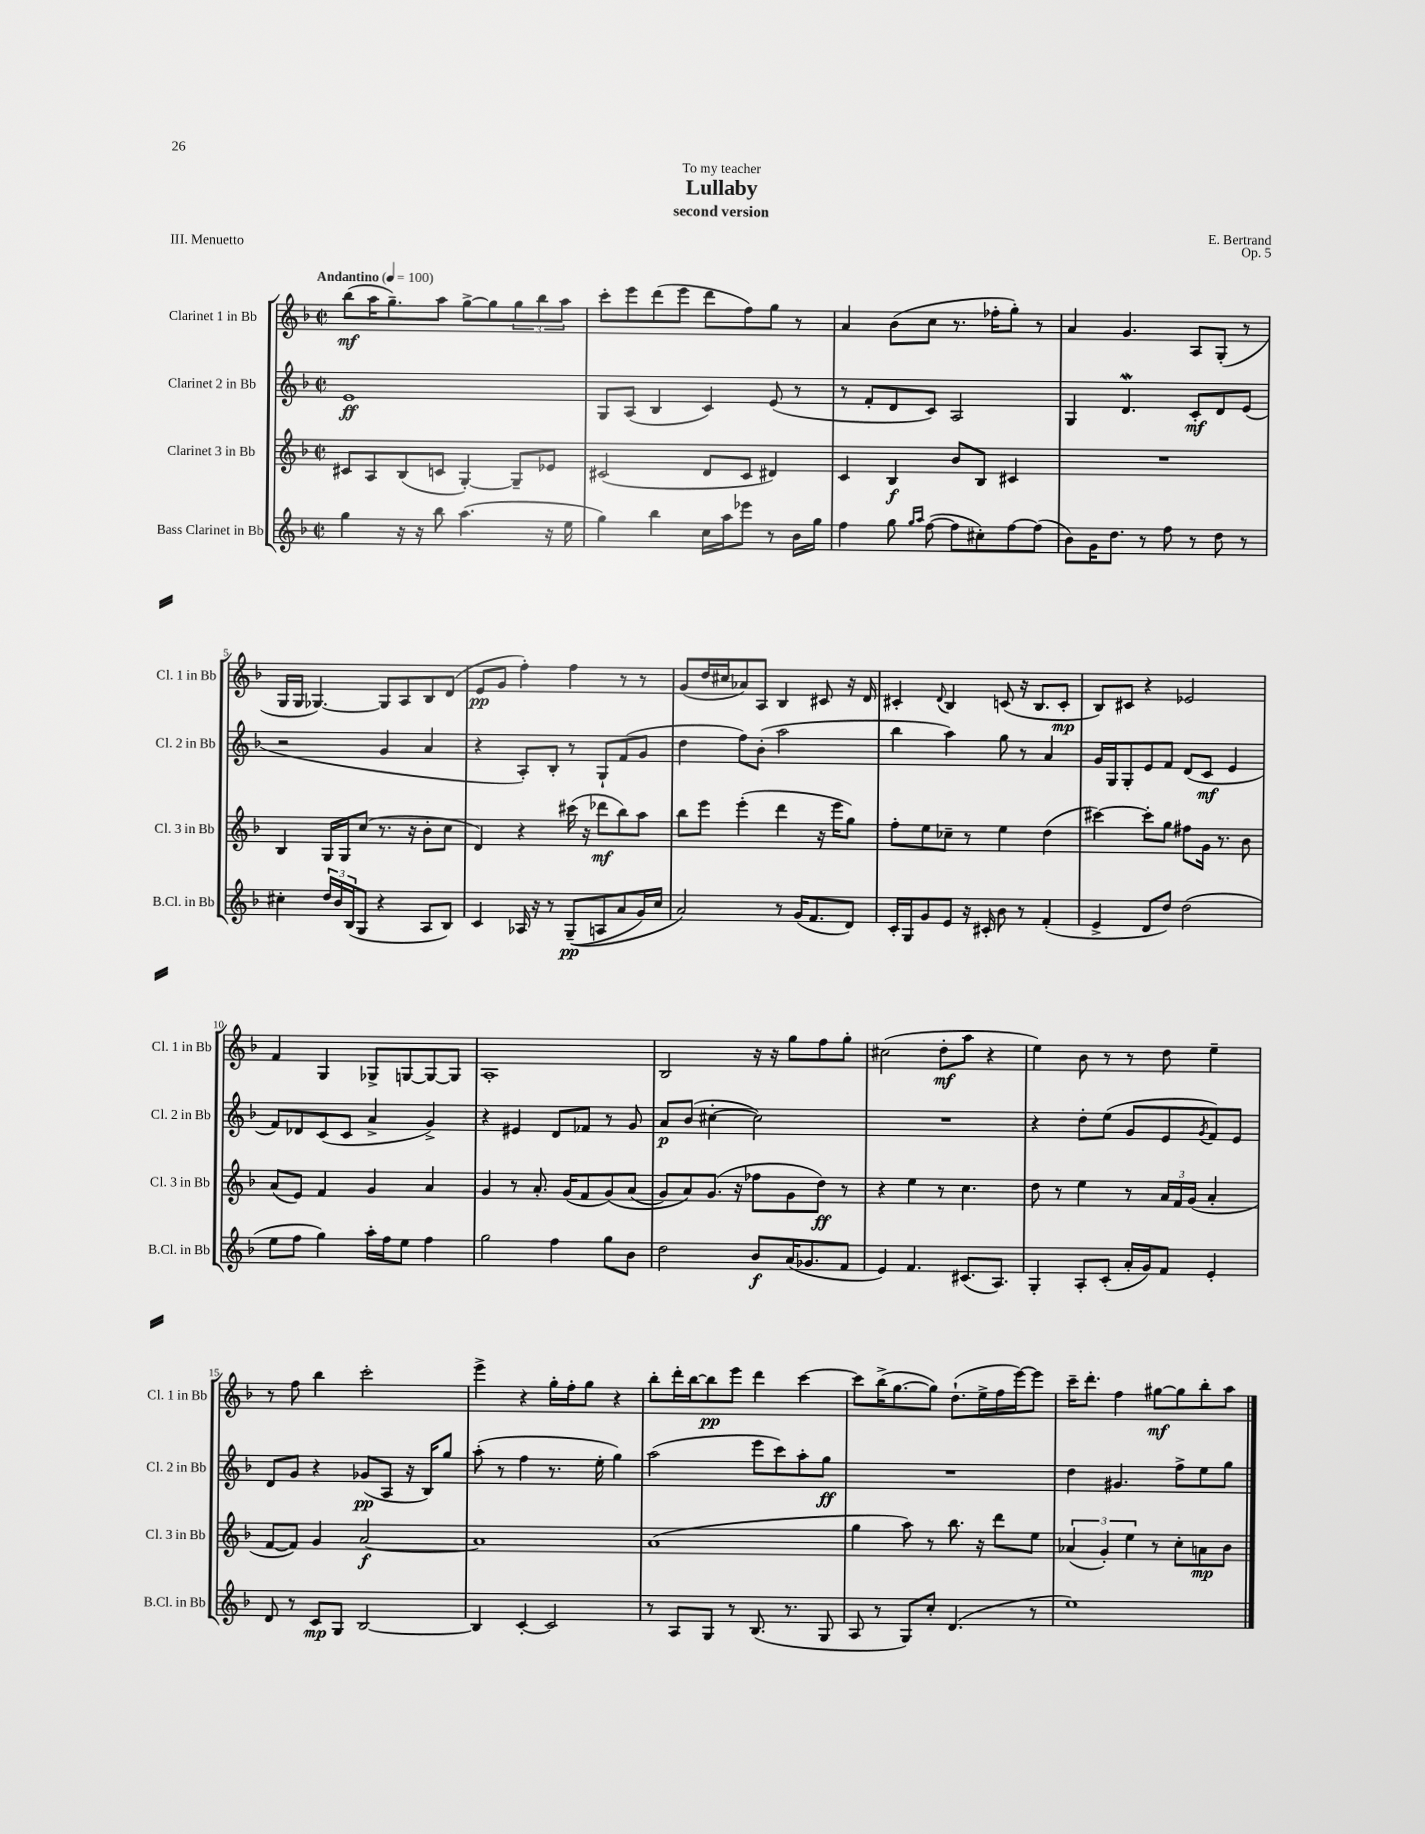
\header { title = "Lullaby" composer = "E. Bertrand" subtitle = "second version" dedication = "To my teacher" opus = "Op. 5" piece = "III. Menuetto" }
<<
\new StaffGroup <<
\new Staff = "s0" \with { instrumentName = "Clarinet 1 in Bb" shortInstrumentName = "Cl. 1 in Bb" } {
    \clef treble \key f \major \defaultTimeSignature \time 2/2 \tempo "Andantino" 4 = 100
    bes''8\mf( a''16 g''8.--) a''8 g''8~-> g''8 \tuplet 3/2 { g''8 bes''8 a''8 } |
    c'''8-. e'''8 d'''8( e'''8 d'''8 f''8) g''8 r8 |
    a'4 bes'8( c''8 r8. fes''16-. g''8-.) r8 |
    a'4 g'4. a8 g8-.( r8 |
    g16 g16 ges4.~) ges8 a8 bes8 d'8( |
    e'8\pp g'8 f''4-.) f''4 r8 r8 |
    g'8( d''16 cis''16 aes'8) a8 bes4 cis'8 r16 d'16 |
    cis'4-. \appoggiatura { d'8 } bes4 c'8( r16 bes8. c'8-.\mp |
    bes8) cis'8 r4 ees'2 |
    f'4 g4 ges8-> g8~ g8~ g8 |
    a1-. |
    bes2 r16 r16 g''8 f''8 g''8-. |
    cis''2( d''8-.\mf a''8 r4 |
    e''4) bes'8 r8 r8 d''8 e''4-- |
    r8 f''8 bes''4 c'''2-. |
    e'''4-> r4 g''16-. f''16-. g''8 r4 |
    bes''8-. d'''16-. bes''16~ bes''8\pp e'''8 d'''4 c'''4~ |
    c'''8 bes''16->( g''8.~ g''8) d''8.-!( e''16-> f''16 e'''16~) e'''8 |
    c'''16-- d'''8.-. f''4 gis''8~\mf gis''8 bes''8-. a''8 \bar "|." |
}
\new Staff = "s1" \with { instrumentName = "Clarinet 2 in Bb" shortInstrumentName = "Cl. 2 in Bb" } {
    \clef treble \key f \major \defaultTimeSignature \time 2/2
    e'1\ff |
    g8 a8( bes4 c'4) e'8( r8 |
    r8 f'8-. d'8 c'8) a2 |
    g4 d'4.\mordent c'8-.\mf d'8 e'8( |
    r2 g'4 a'4 |
    r4 a8-.) bes8-. r8 g8-! f'8( g'8 |
    d''4 f''8) bes'8-.( a''2 |
    bes''4 a''4) g''8 r8 a'4 |
    g'16 g16 g8-. e'8 f'8 d'8( c'8\mf e'4 |
    f'8) des'8 c'8( c'8 a'4-> g'4->) |
    r4 eis'4 d'8 fes'8 r8 g'8 |
    a'8\p bes'8( cis''4~-. cis''2) |
    R1 |
    r4 d''8-. e''8( g'8 e'8 \acciaccatura { g'8 } f'8) e'8 |
    d'8 g'8 r4 ges'8\pp( a8 r16 bes16) g''8 |
    a''8-.( r8 f''4 r8. e''16-. g''4) |
    a''2( e'''8 c'''8) a''8-. g''8\ff |
    R1 |
    d''4 gis'4. f''8-> e''8 g''8 \bar "|." |
}
\new Staff = "s2" \with { instrumentName = "Clarinet 3 in Bb" shortInstrumentName = "Cl. 3 in Bb" } {
    \clef treble \key f \major \defaultTimeSignature \time 2/2
    cis'8 a8 bes8( c'8 g4~-.) g8-- ees'8 |
    cis'2( d'8 cis'8 dis'4) |
    c'4 bes4\f bes'8 bes8 cis'4 |
    R1 |
    bes4 g16 g16 c''8( r8. r16 bes'8-. c''8 |
    d'4) r4 cis'''16( r16 des'''8\mf bes''8) a''8 |
    bes''8 e'''8 e'''4-.( d'''4 r16 e'''16 g''8) |
    f''8-. e''8 ces''8-- r8 e''4 d''4( |
    cis'''4~) cis'''8-. g''8 fis''8 g'16 r8. bes'8 |
    a'8( e'8) f'4 g'4 a'4 |
    g'4 r8 a'8.-. g'16( f'8 g'8)\( a'8( |
    g'8) a'8\) g'8.( r16 fes''8 g'8 d''8\ff) r8 |
    r4 e''4 r8 c''4. |
    d''8 r8 e''4 r8 \tuplet 3/2 { a'16 f'16 g'16( } a'4-. |
    f'8~ f'8) g'4 a'2~\f |
    a'1 |
    a'1( |
    g''4 a''8) r8 bes''8. r16 d'''8 e''8 |
    \tuplet 3/2 { aes'4( g'4-.) e''4 } r8 c''8-. a'8\mp bes'8 \bar "|." |
}
\new Staff = "s3" \with { instrumentName = "Bass Clarinet in Bb" shortInstrumentName = "B.Cl. in Bb" } {
    \clef treble \key f \major \defaultTimeSignature \time 2/2
    g''4 r16 r16 bes''8 a''4.( r16 e''16 |
    g''4) bes''4 c''16 a''16 ees'''8 r8 bes'16 g''16 |
    f''4 g''8 \grace { g''16 a''16 } f''8~( f''8 cis''8-.) f''8~ f''8( |
    bes'8) g'16 d''8. r8 f''8 r8 d''8 r8 |
    cis''4-. \tuplet 3/2 { d''16 bes'16 bes16( } g8 r4 a8 bes8) |
    c'4 aes16 r16 r8 g8--\pp(\( a8 a'8 g'16) c''16 |
    a'2\) r8 g'16( f'8. d'8) |
    c'16-. g16 g'8 e'8 r16 cis'16-. bes'8 r8 f'4-.( |
    e'4-> d'8 d''8) d''2( |
    e''8 f''8 g''4) a''16-. f''16 e''8 f''4 |
    g''2 f''4 g''8 bes'8 |
    d''2 bes'8\f a'16( ges'8. f'8 |
    e'4) f'4. cis'8.( a8.) |
    g4-. a8-. c'8-.( a'16-. g'16) f'8 e'4-. |
    d'8 r8 c'8\mp g8 bes2~ |
    bes4 c'4~-. c'2 |
    r8 a8 g8 r8 bes8.( r8. g8 |
    a8 r8 g8) c''8-. d'4.( r8 |
    e''1) \bar "|." |
}
>>
>>
